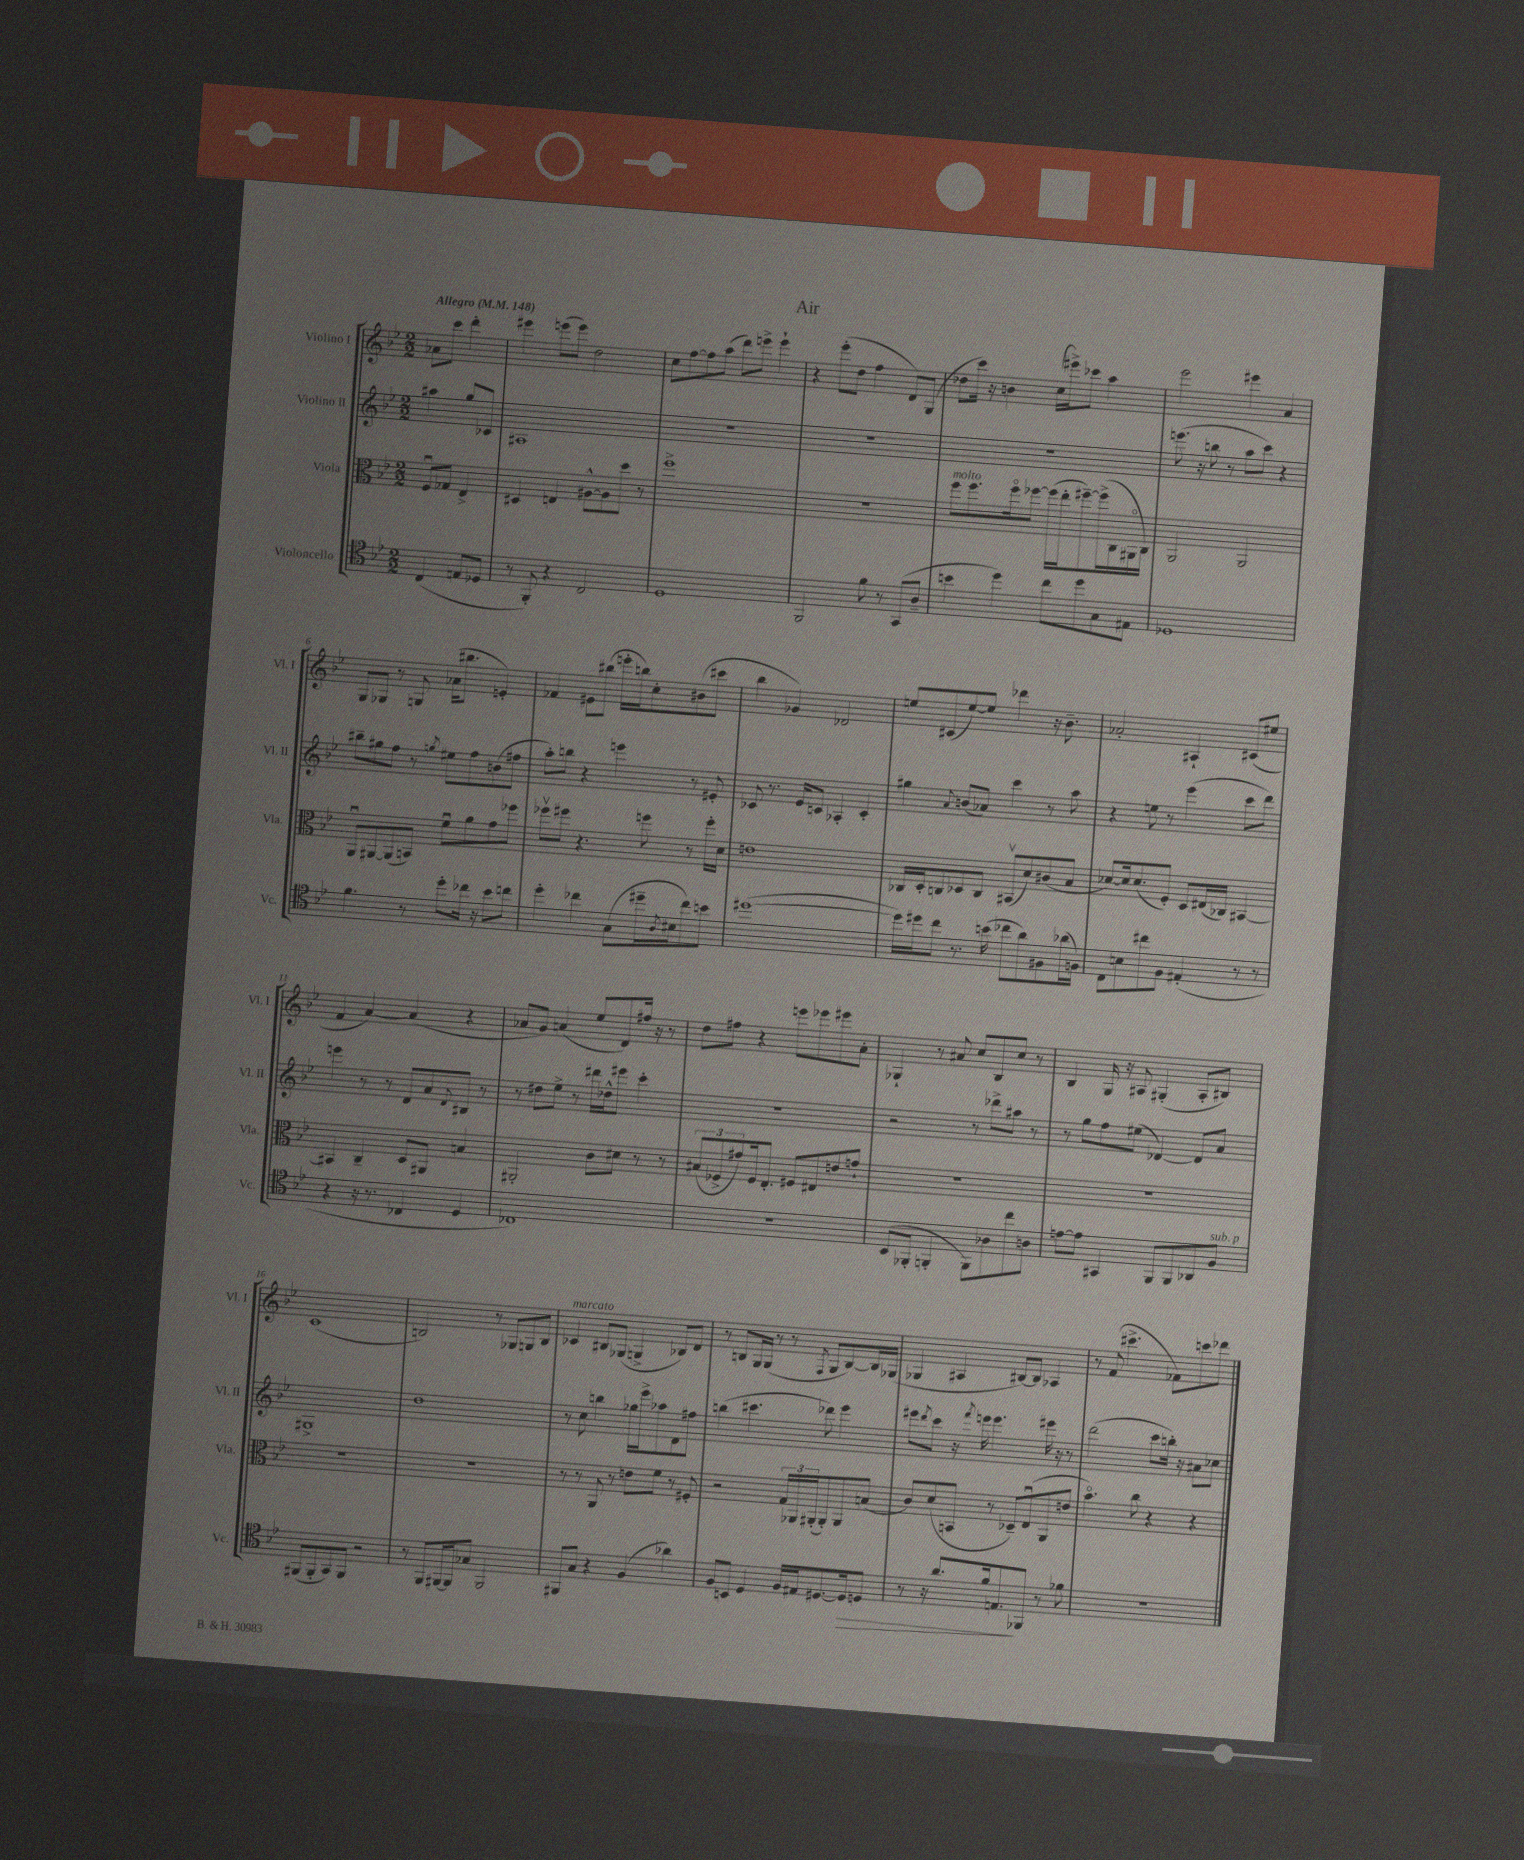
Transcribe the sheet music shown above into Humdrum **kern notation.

**kern	**kern	**kern	**kern
*staff4	*staff3	*staff2	*staff1
*clefC4	*clefC3	*clefG2	*clefG2
*k[b-e-]	*k[b-e-]	*k[b-e-]	*k[b-e-]
*M2/2	*M2/2	*M2/2	*M2/2
*MM148	*MM148	*MM148	*MM148
(4C	8Fu	4aa#	8a-
.	8G-	.	8ccc
8E	4E-^	8gg	4ddd'
8D-	.	8c-	.
=	=	=	=
8r	4D#	1A#	4eee#
8FF')	.	.	.
4r	4E	.	(8eee
.	.	.	8eee)
2C	[8A#^^	.	2dd
.	8A#]	.	.
.	8dd	.	.
.	8r	.	.
=	=	=	=
1D	1ff^	1r	8cc
.	.	.	[8ff
.	.	.	8ff]
.	.	.	(8aa
.	.	.	8ddd)
.	.	.	8eee^
.	.	.	4eee`
=	=	=	=
2FF	1r	1r	4r
.	.	.	(8eee-'
.	.	.	8dd
8f	.	.	4ff
8r	.	.	.
(8GG	.	.	8d)
8A~	.	.	(8G
=	=	=	=
4b	8ff	1r	8dd-
.	8.ff	.	16ccc)
.	.	.	16r
4dd)	.	.	4b
.	16ffo	.	.
.	[8ff-	.	.
8cc	(16ff-]	.	(16cc
.	16ee-'	.	16eee#^)
8dd	[8ff#~)	.	8ccc-
8G	(16ff#^]	.	4aa
.	16C	.	.
8E#	16AA#o	.	.
.	16C)	.	.
=	=	=	=
1D-	2AA	(8.eee	2eee-
.	.	16r	.
.	.	8bb	.
.	.	8r	.
.	2AA	8aa	4eee#
.	.	8ccc)	.
.	.	4r	4a
=	=	=	=
4.f	8AAu	8bb#~	8G
.	[8AA#	8gg#	8G-
.	(8AA#]	8ff	8r
8r	8BB)	8r	8G
.	.	8qgg	.
8dd'	8fu	8ee#	(16a-
.	.	.	8.bb#
16cc-	8a	8ff	.
16r	.	.	.
8b-	8g	(8b	4e')
8cc	8ff-	8ff#	.
=	=	=	=
4dd'	8ff-v	8aa')	4f-
.	8ff#	8bb	.
4cc-	4.r	4r	8e#
.	.	.	(8bb#
(8G	.	4eee	16eee'
.	.	.	16bb)
16dd#~	8ff	.	8cc'
8qA	.	.	.
16B#	.	.	.
8cc-)	8r	8r	(8b#
8b	16ff'	8e#'	8ccc#
.	16d	.	.
=	=	=	=
([1dd#	1e	8c-	4bb-
.	.	8.r	.
.	.	.	4g-)
.	.	16e-	.
.	.	8c	.
.	.	4A-'	2d-
.	.	4c'	.
=	=	=	=
16dd#])	16C-	4gg#	8ee
16dd#	16D'	.	.
8cc	8C	.	(8c#
.	.	8qqa	.
8.r	8D-	(8b	[8ee)
.	8C	8a-)	8ee]
(16b	.	.	.
8cc-	(8BB#v	4ccc	4ddd-
8a)	8d)	.	.
8F#	(8c#	8r	16r
.	.	.	8.b-~
(16a-	8B-	8aa	.
16F)	.	.	.
=	=	=	=
8C	[8d-)	4r	2a-'
8B	16d-]	.	.
.	(8.d-	.	.
8cc#	.	8ee	.
8F	8F')	8r	.
(4E#'	8D	(4eee-	4A#`
.	(16E#	.	.
.	16C-)	.	.
8r	[4BB#	8ccc	(8c#
8r	.	8ddd)	8ee#
=	=	=	=
4r	4BB#]	4eee	4f
16r	4C~	8r	[4a)
8.r	.	.	.
.	.	8r	.
4C-	8D	8d	(4a]
.	8AA#	8a	.
.	.	8qqd	.
4D	4B	8B#	4r
.	.	8r	.
=	=	=	=
1C-)	2AA#'	8r	8a-
.	.	8dd#	8g)
.	.	8ee-^	(4a
.	.	8r	.
.	8c	16ddd#	8ee-
.	.	16dd-^^	.
.	8d#	8eee#	8d)
.	8r	4ccc'	16ff#
.	.	.	16r
.	8r	.	8r
=	=	=	=
1r	(12B#	1r	8dd
.	12F-^	.	.
.	.	.	8ff#
.	12g#)	.	.
.	16F-	.	4r
.	8.E-'	.	.
.	8F#	.	8eee
.	8E#	.	8eee-
.	8e	.	8eee#
.	8g`	.	8a'
=	=	=	=
(8BB-	1r	2r	4G-`
8FF-'	.	.	.
4FF'	.	.	8r
.	.	.	8a#
8FF)	.	8r	8cc
8A-	.	8ddd-^	8B-
8cc	.	8aa#	8cc
8A	.	8r	8r
=	=	=	=
[8e	1r	8r	4B-
8e]	.	8gg	.
4GG#	.	8ff	16G
.	.	.	16r
.	.	(8ee#	8A#
8FF	.	[4d-)	(4G#'
8FF	.	.	.
8AA-	.	8d-]	8A#'
8F	.	8a	8B#)
=	=	=	=
(8FF#	1r	1G#^	(1c
8FF#'	.	.	.
8GG)	.	.	.
8FF#	.	.	.
2r	.	.	.
=	=	=	=
8r	1r	1dd	2B)
8FF	.	.	.
[16FF#	.	.	.
16FF#]	.	.	.
8G-	.	.	.
2FF#	.	.	8r
.	.	.	8G-
.	.	.	8G
.	.	.	8B
=	=	=	=
8FF#	8r	8r	4c-
8G	8r	8cc	.
4r	8AA	4bb	8B#
.	8r	.	(8G-
(4F	8e	16gg-	4G^
.	.	16eee-^	.
.	8f	8aa-	.
4a-)	8r	8d	8B-)
.	8F#'	8ff#	8d
=	=	=	=
8F	2r	(4bb	8r
8BB	.	.	8B
4D	.	4.ccc#	16G
.	.	.	(16G
.	.	.	8r
16F	24G	.	8r
.	24AA-	.	.
16E#	.	.	.
.	(24AA#'	.	.
.	.	.	8qF
[8.D#	8AA#')	8ddd-)	8G
.	8AA#	4eee-	[8B)
16D#]	.	.	.
8D	(8B	.	16B]
.	.	.	(16G-
=	=	=	=
8r	8c)	8eee#	4G-
.	.	8qddd	.
16r	(8d	8ccc	.
8.a	.	.	.
.	8BB	16r	4A#
.	.	8qfff	.
.	.	16eee	.
16f	8r	4.eee	.
8.E	.	.	.
.	8D-~)	.	[8B#)
8FF-	(8E-u	.	8B#]
8r	8AA	16eee#	4A-
.	.	16r	.
8f-	8e	8r	.
=	=	=	=
1r	4.b-o)	(2ddd	8r
.	.	.	(8f
.	.	.	4.ccc#^
.	8cc	.	.
.	4r	8ccc	.
.	.	16bb')	8f-)
.	.	16r	.
.	4r	8a#	8ccc
.	.	8cc-	8ddd-
==	==	==	==
*-	*-	*-	*-
